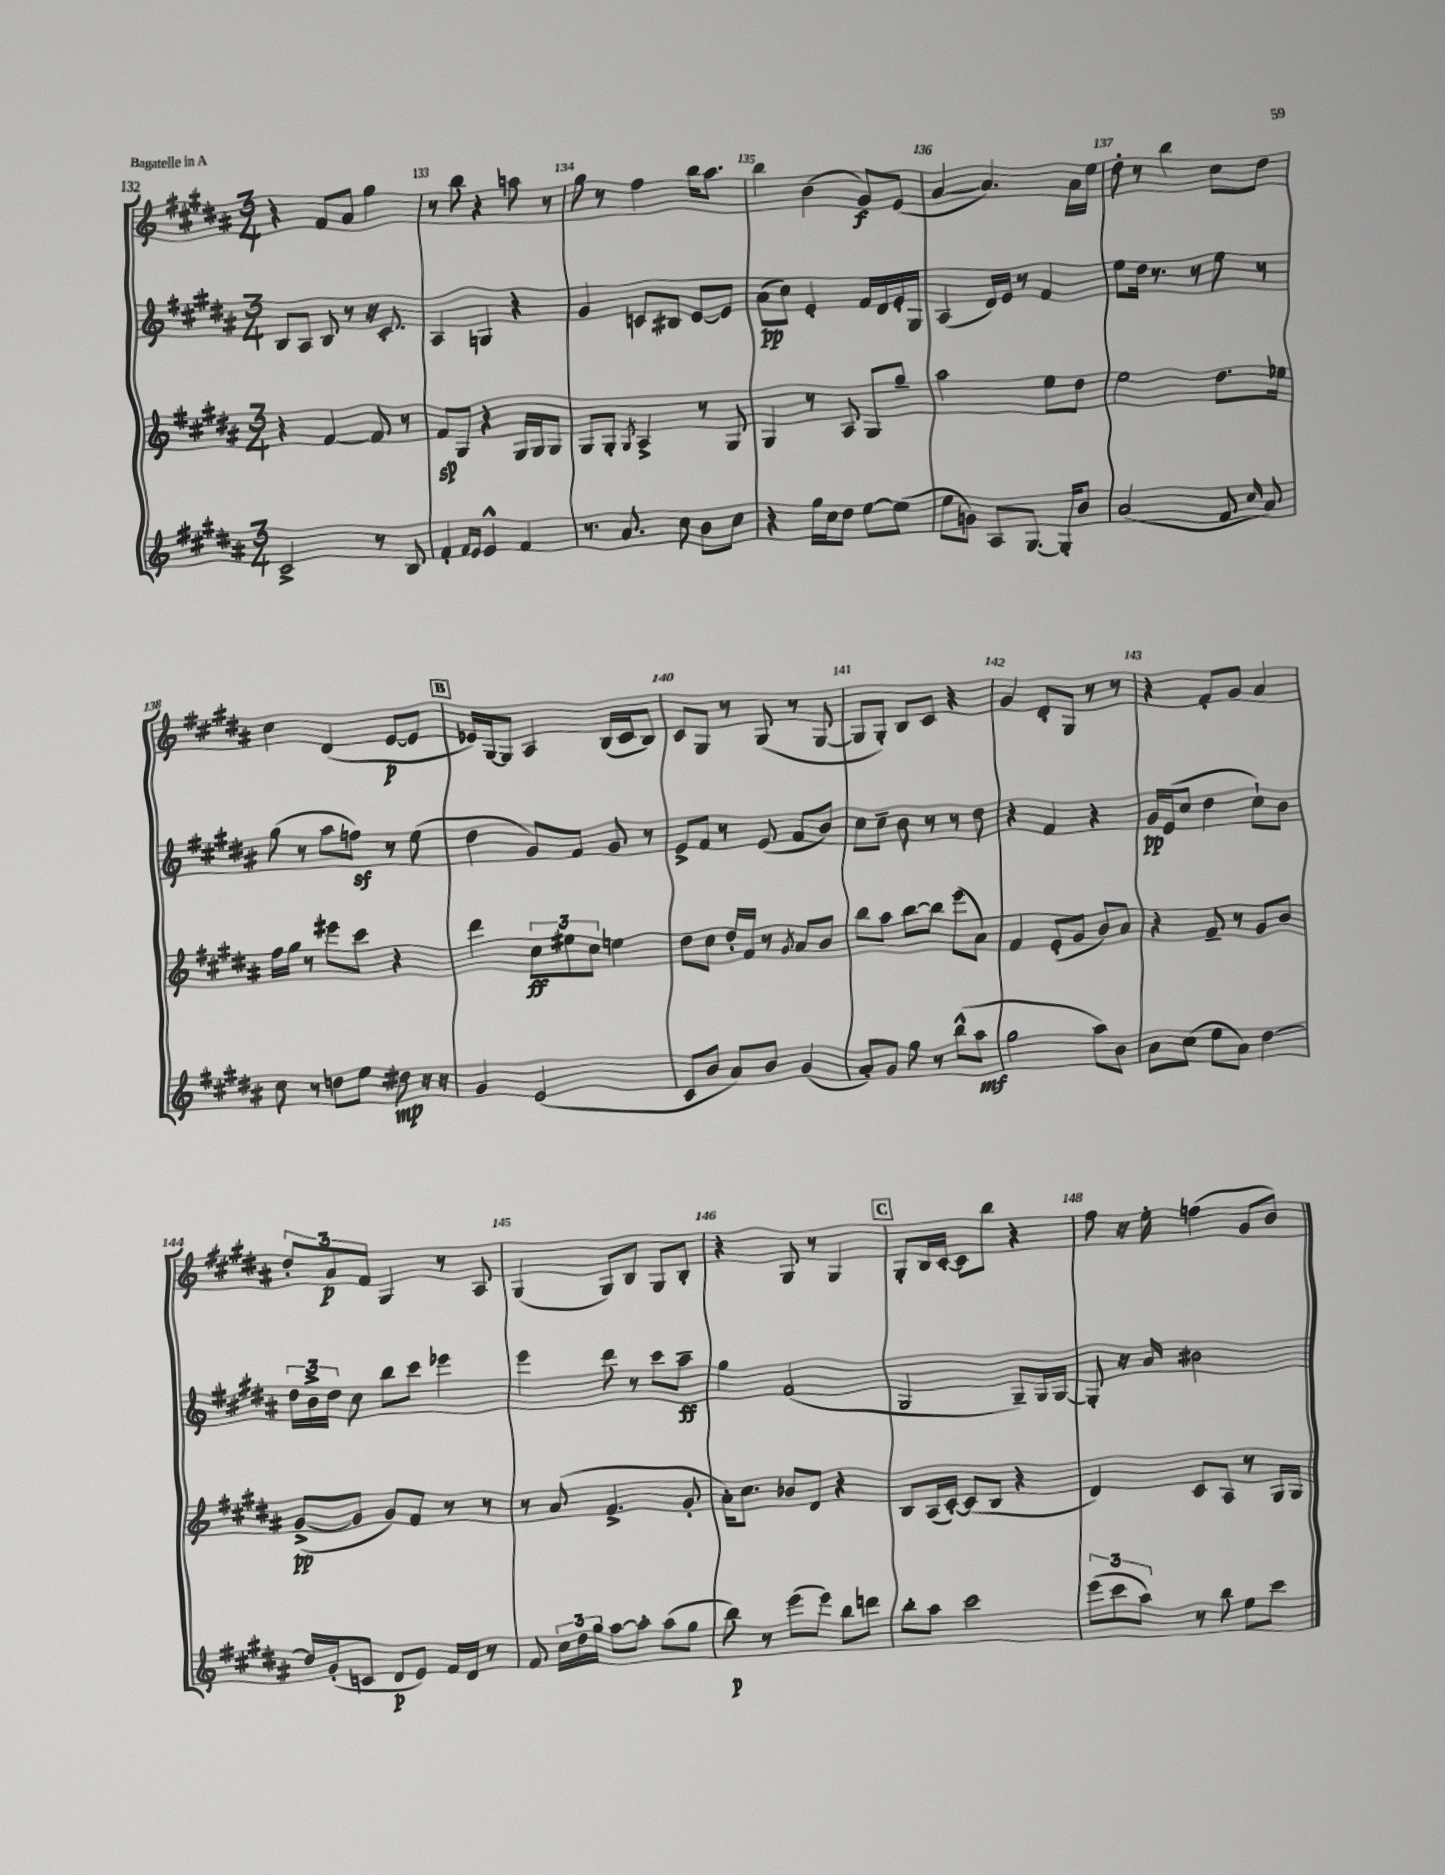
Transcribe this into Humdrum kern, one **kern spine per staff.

**kern	**kern	**kern	**kern
*staff4	*staff3	*staff2	*staff1
*clefG2	*clefG2	*clefG2	*clefG2
*k[f#c#g#d#a#]	*k[f#c#g#d#a#]	*k[f#c#g#d#a#]	*k[f#c#g#d#a#]
*M3/4	*M3/4	*M3/4	*M3/4
2c#^/	4r	8B/L	4r
.	.	8A#/J	.
.	[4f#/	8B/	8f#/L
.	.	8r	8a#/J
8r	8f#/]	16r	4gg#\
.	.	8.c#'/	.
8B/	8r	.	.
=	=	=	=
4f#'/	8f#/L	4A#/	8r
.	8G#/J	.	8bb\
16qqf#/LL	.	.	.
16qqe/JJ	.	.	.
4e^^/	4r	4G/	4r
4f#/	16G#/LL	4r	8aa\
.	16G#/J	.	.
.	8G#/J	.	8r
=	=	=	=
8.r	8G#/L	4g#/	8gg#\
.	8G#'/J	.	8r
8.a#/	.	.	.
.	8qG#/	.	.
.	4A#^/	8c/L	4ff#\
8cc#\	.	8B#/J	.
8b\L	8r	[8e/L	16bb\LK
.	.	.	8.aa#\J
8cc#\J	8G#/	8e/]J	.
=	=	=	=
4r	4G#/	(8a#\L	4bb\
.	.	8cc#\J)	.
16gg#\LL	8r	4e'/	(4b\
16cc#\J	.	.	.
8dd#\J	8A#/	.	.
[8ee\L	8G#/L	16f#/LL	8g#/L)
.	.	16d#/	.
(8ee\]J	8gg#~/J	16e'/	(8e/J
.	.	16G#/JJ	.
=	=	=	=
8ee\L	2aa#\	(4A#/	[4a#/
8g\J)	.	.	.
8A#/L	.	16d#/LL)	4.a#/])
.	.	16e/JJ	.
[8.G#/J	.	8r	.
.	8ee\L	4f#/	.
16G#'/]LK	.	.	.
8b/J	8dd#\J	.	16a#\LL
.	.	.	16ee\JJ
=	=	=	=
(2a#/	2ee\	8ee\L	8dd#'\
.	.	16dd#\Jk	8r
.	.	8.r	.
.	.	.	4bb\
.	.	8r	.
8f#/	8.dd#\L	8ee\	8cc#\L
16qqcc#/	.	.	.
8a#/)	.	8r	8dd#\J
.	16ee-\Jk	.	.
=	=	=	=
8cc#\	16ff#\LL	(8gg#\	4cc#\
.	16gg#\JJ	.	.
8r	8r	8r	.
8dd\L	8eee#\L	8aa#\L	(4d#/
8ee\J	8ccc#\J	8ff\J)	.
8dd#\	4r	8r	[8e/L
16r	.	(8ee\	8e/]J
16r	.	.	.
=	=	=	=
4g#/	4ddd#\	4dd#\	16e-/LL)
.	.	.	[16G#/J
.	.	.	8G#/]J
(2e/	12cc#\L	8g#/L)	4A#/
.	12ee#\	.	.
.	.	8f#/J	.
.	12cc#\J	.	.
.	4ee\	8g#/	(16B/LL
.	.	.	16c#/J
.	.	8r	8B/J)
=	=	=	=
8c#/L	8dd#\L	8e^/L	8c#/L
8b/J	8cc#\J	8f#/J	8G#/J
8a#/L)	16dd#'/LL	8r	8r
.	16f#/JJ	.	.
8b/J	8r	(8e/	(8G#/
.	8qg#/	.	.
(4g#/	8a#/L	8f#/L	8r
.	8b/J	8b/J)	[8G#/
=	=	=	=
8a#'/L)	8bb\L	8cc#\L	8G#/]L
8g#/J	8aa#\J	8cc#~\J	8G#'/J)
8gg#\	[8bb\L	8b\	8B/L
8r	8bb\]J	8r	8c#/J
(8bb^^\L	(8eee\L	8r	4r
8aa#\J	8a#\J)	8dd#\	.
=	=	=	=
2gg#\	4f#/	4r	4g#/
.	(8e'/L	4f#/	8d#'/L
.	8g#/J	.	8G#/J
8aa#\L)	8b/L)	4r	8r
8b\J	8a#/J	.	8r
=	=	=	=
8a#\L	4r	16g#/LL	4r
.	.	(16e/J	.
(8cc#\J	.	8cc#/J	.
8ee\L	8f#~/	4dd#\	8f#'/L
8a#\J)	8r	.	8g#/J
[4dd#\	8g#/L	8cc#`\L)	4a#/
.	8b/J	8b\J	.
=	=	=	=
16dd#/]LL	([8g#^/L	24dd#\LL	12dd#'/L
.	.	24b^\	.
(16g#'/J	.	.	.
.	.	24dd#\JJ	12a#/
8c/J	8g#/]J	8cc#\	.
.	.	.	12f#/J
8d#/L	8g#/L)	8bb\L	4G#/
8e/J)	8f#/J	8ccc#\J	.
16f#/LL	8r	4eee-\	8r
16d#/JJ	.	.	.
8r	8r	.	8A#/
=	=	=	=
8f#/	8r	4eee\	(4G#/
24cc#\LL	(8a#/	.	.
24dd#\	.	.	.
24gg#\JJ	.	.	.
[8aa#\L	4.f#^/	8ddd#\	8G#/L)
8aa#'\]J	.	8r	8B/J
(8aa#\L	.	8ccc#\L	8G#/L
8gg#\J	8g#'/	8aa#~\J	8B'/J
=	=	=	=
8bb\)	16a#'\LK)	4gg#\	4r
.	8.cc#\J	.	.
8r	.	.	.
(8eee\L	8b-/L	(2f#/	8G#/
8eee\J)	8d#/J	.	8r
8bb\L	4r	.	4G#/
8ddd\J	.	.	.
=	=	=	=
8bb'\L	8B/L	2G#/	8G#'/L
8aa#\J	(16A#/L	.	16B/L
.	[16c#'/JJ)	.	[16c#'/JJ
2ccc#\	(8c#/]L	.	8c#\]L
.	8B/J	.	8bb\J
.	4r	8G#~/L)	4r
.	.	16G#/L	.
.	.	[16G#/JJ	.
=	=	=	=
(12eee\L	4d#/)	8G#'/]	8ff#\
12ccc#\	.	.	.
.	.	16r	16r
12aa#\J)	.	.	.
.	.	16a#/	16ee'\
8r	8c#/L	2b#\	(4ff\
8bb\	8A#/J	.	.
8ee\L	8r	.	8g#/L
8ccc#\J	16G#/LL	.	8b/J)
.	16G#/JJ	.	.
==	==	==	==
*-	*-	*-	*-
